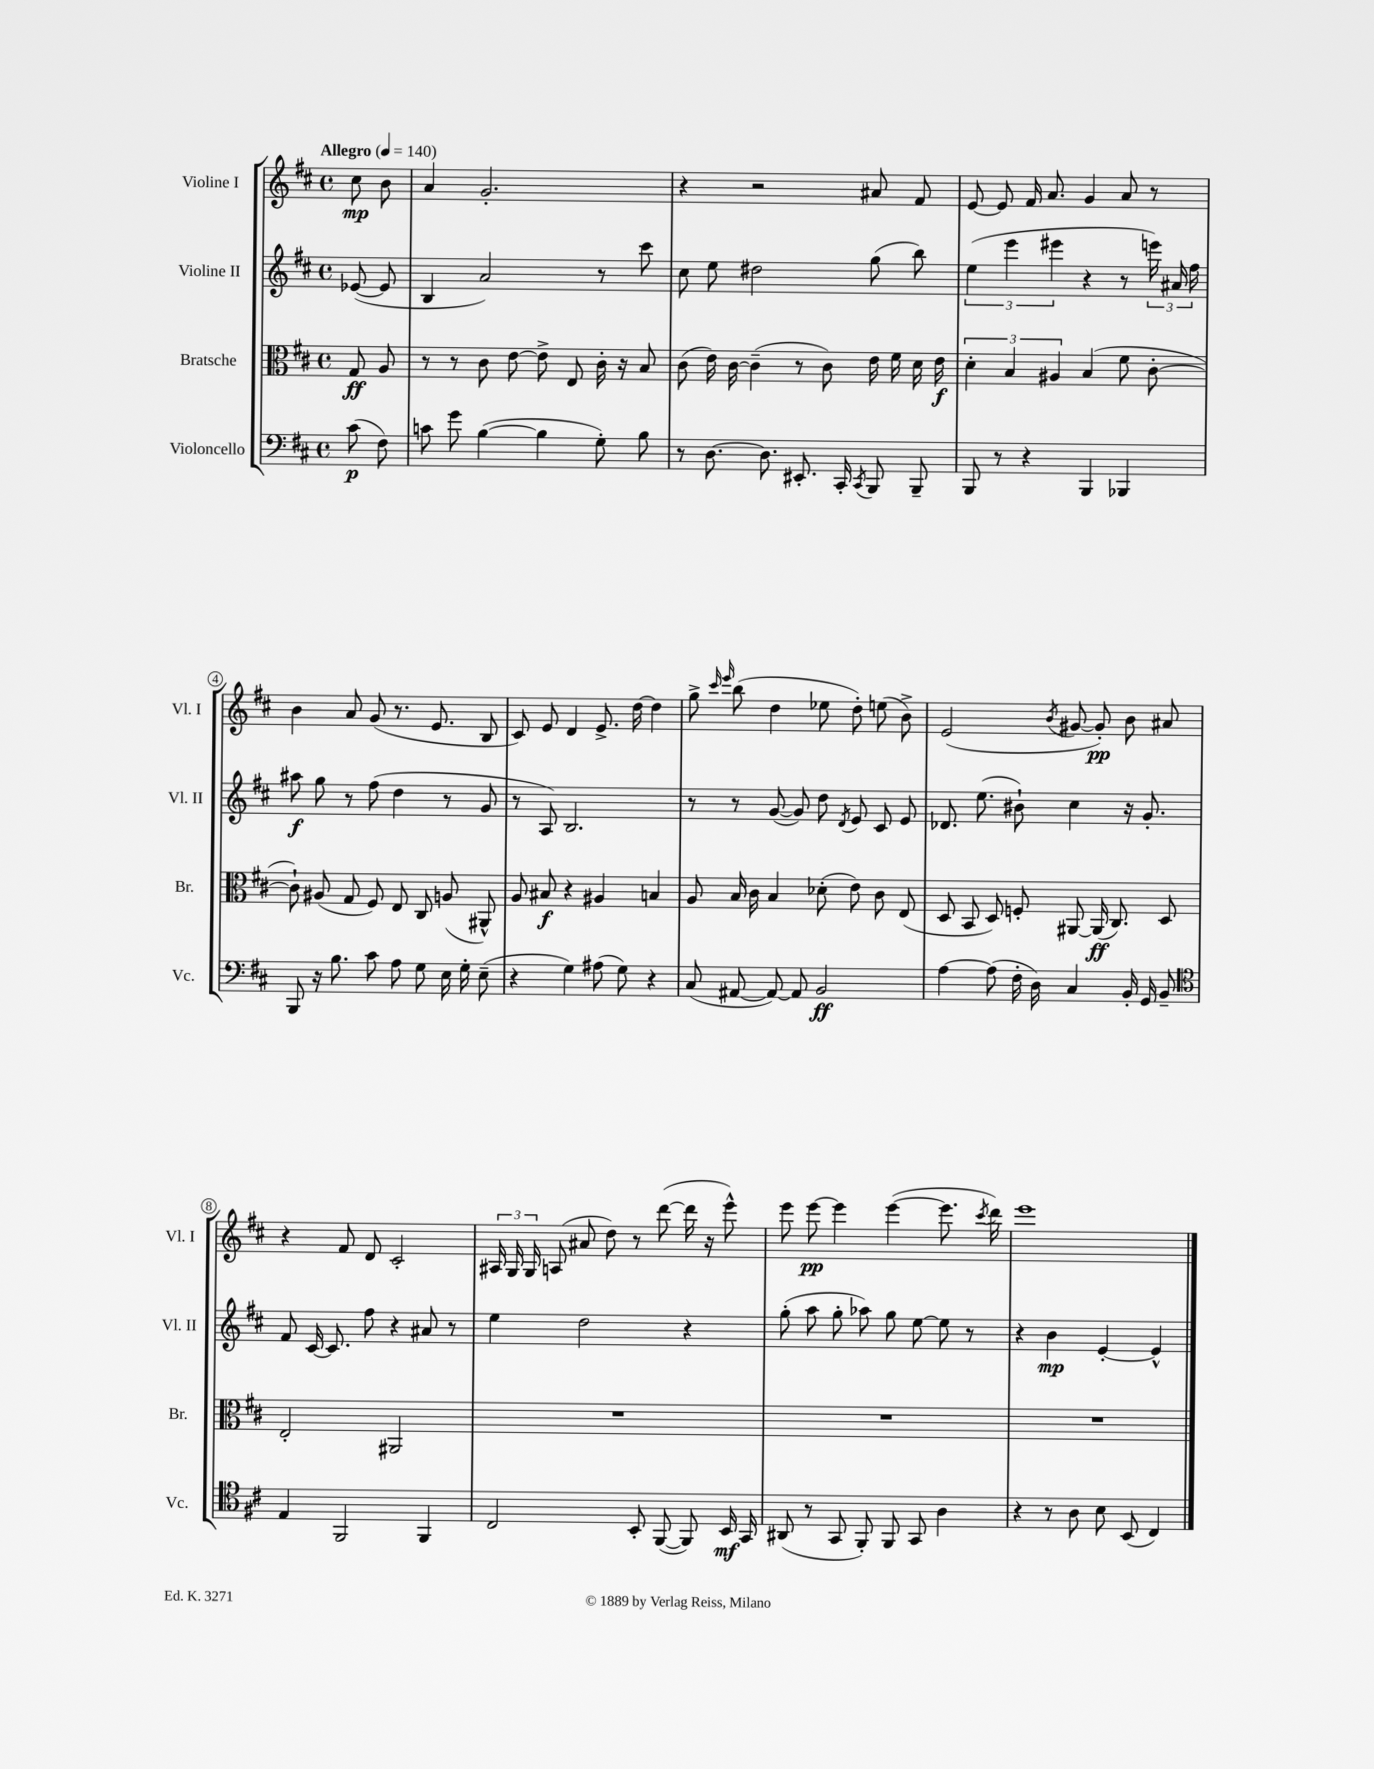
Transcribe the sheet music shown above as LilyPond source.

<<
\new StaffGroup <<
\new Staff = "s0" \with { instrumentName = "Violine I" shortInstrumentName = "Vl. I" } {
    \clef treble \key d \major \defaultTimeSignature \time 4/4 \partial 4 \tempo "Allegro" 4 = 140
    \autoBeamOff cis''8\mp b'8 |
    a'4 g'2.-. |
    r4 r2 ais'8 fis'8 |
    e'8~ e'8 fis'16 a'8. g'4 a'8 r8 |
    b'4 a'8 g'8( r8. e'8. b8 |
    cis'8) e'8 d'4 e'8.-> d''16~ d''4 |
    g''8-> \grace { cis'''16 e'''16 } b''8( d''4 ees''8 d''8-.) e''8( b'8->) |
    e'2( \acciaccatura { b'8 } gis'8~ gis'8-.\pp) b'8 ais'8 |
    r4 fis'8 d'8 cis'2-. |
    \tuplet 3/2 { ais16 g16 g16 } a8( ais'8 d''8) r8 d'''8~( d'''16 r16 e'''8-^) |
    e'''8 e'''8~\pp e'''4 e'''4~( e'''8. \acciaccatura { cis'''8 } d'''16) |
    e'''1 \bar "|." |
}
\new Staff = "s1" \with { instrumentName = "Violine II" shortInstrumentName = "Vl. II" } {
    \clef treble \key d \major \defaultTimeSignature \time 4/4 \partial 4
    \autoBeamOff ees'8~( ees'8 |
    b4 a'2) r8 cis'''8 |
    cis''8 e''8 dis''2 g''8( b''8) |
    \tuplet 3/2 { e''4( e'''4 eis'''4 } r4 r8 \tuplet 3/2 { e'''16) ais'16 fis''16 } |
    ais''8\f g''8 r8 fis''8( d''4 r8 g'8 |
    r8 a8) b2. |
    r8 r8 g'8~( g'8) d''8 \acciaccatura { d'8 } e'8 cis'8 e'8 |
    des'8. e''8.( bis'8-!) cis''4 r16 g'8.-. |
    fis'8 cis'16~ cis'8. fis''8 r4 ais'8 r8 |
    e''4 d''2 r4 |
    g''8-.( a''8 g''8-. aes''8) g''8 e''8~ e''8 r8 |
    r4 b'4\mp e'4~-. e'4-^ \bar "|." |
}
\new Staff = "s2" \with { instrumentName = "Bratsche" shortInstrumentName = "Br." } {
    \clef alto \key d \major \defaultTimeSignature \time 4/4 \partial 4
    \autoBeamOff g8\ff a8 |
    r8 r8 cis'8 e'8~ e'8-> e8 cis'16-. r16 b8 |
    cis'8( e'16) cis'16~ cis'4--( r8 cis'8) e'16 fis'16 d'16 e'16\f |
    \tuplet 3/2 { d'4-. b4 ais4 } b4( fis'8 cis'8~-. |
    cis'8-!) ais8( g8 fis8) e8 cis8 a8( ais,8-^) |
    a8 bis8\f r4 ais4 b4 |
    a8 b16 cis'16 b4 des'8-.( e'8) cis'8 e8( |
    d8 b,8 d8) f8-. ais,8~ ais,16\ff( cis8.) d8 |
    e2-. ais,2 |
    R1 |
    R1 |
    R1 \bar "|." |
}
\new Staff = "s3" \with { instrumentName = "Violoncello" shortInstrumentName = "Vc." } {
    \clef bass \key d \major \defaultTimeSignature \time 4/4 \partial 4
    \autoBeamOff cis'8\p( fis8) |
    c'8 g'8 b4~( b4 g8-.) b8 |
    r8 d8.~ d8. eis,8.-. cis,16-. \acciaccatura { cis,8 } b,,8 b,,8-- |
    b,,8 r8 r4 b,,4 bes,,4 |
    b,,8 r16 b8. cis'8 a8 g8 e16 g16-. e8--( |
    r4 g4) ais8( g8) r4 |
    cis8( ais,8~ ais,8~) ais,8 b,2\ff |
    a4~ a8( fis16-. d16) cis4 b,16-. g,16 b,8-- |
    \clef tenor e4 fis,2 fis,4 |
    cis2 b,8-. fis,8~( fis,8) b,16\mf g,16 |
    ais,8( r8 g,8 fis,8-.) fis,8 g,8 a4 |
    r4 r8 a8 b8 b,8( cis4) \bar "|." |
}
>>
>>
\layout { \context { \Score \override BarNumber.stencil = #(make-stencil-circler 0.1 0.3 ly:text-interface::print) } }
